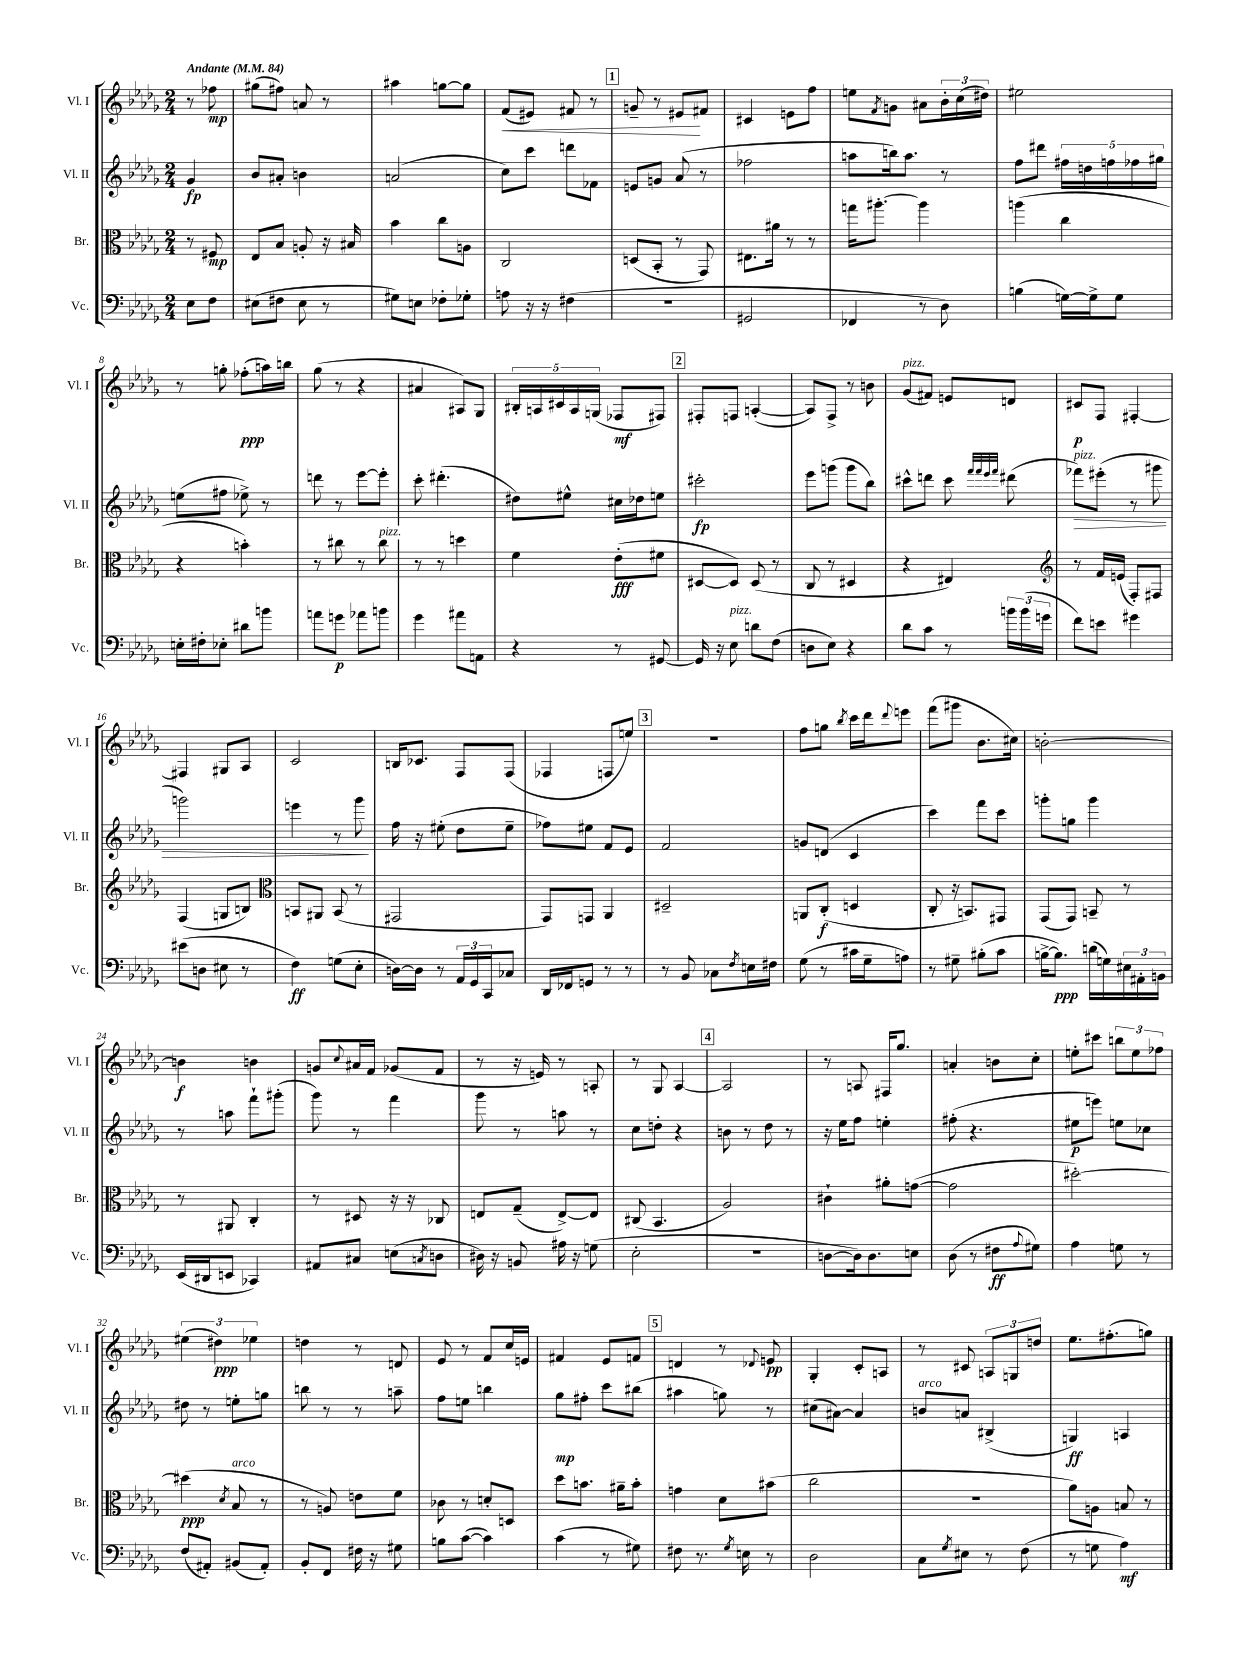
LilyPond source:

<<
\new StaffGroup <<
\new Staff = "s0" \with { instrumentName = "Vl. I" shortInstrumentName = "Vl. I" } {
    \clef treble \key des \major \numericTimeSignature \time 2/4 \partial 4 \tempo "Andante" 4 = 84
    r8 fes''8\mp |
    gis''8( fis''8) a'8 r8 |
    ais''4 g''8~ g''8 |
    f'8\<( eis'8) fis'8 r8 |
    \mark \markup { \box "1" } g'8-- r8 eis'8\! fis'8 |
    cis'4 e'8 f''8 |
    e''8 \acciaccatura { f'8 } g'8 ais'8 \tuplet 3/2 { bes'16-. c''16( dis''16) } |
    eis''2 |
    r8 g''8-. fes''8-.\ppp( a''16) b''16 |
    ges''8( r8 r4 |
    ais'4 ais8) ges8 |
    \tuplet 5/4 { bis16-. a16 cis'16 a16 g16( } fes8\mf fis8) |
    \mark \markup { \box "2" } fis8-. f8 a4~-.( |
    a8) f8-> r8 b'8 |
    ges'8^\markup { \italic "pizz." }( fis'8) e'8 d'8 |
    cis'8\p f8 fis4~-. |
    fis4 gis8 aes8 |
    c'2 |
    b16 ces'8. f8 f8( |
    fes4 f8 e''8) |
    \mark \markup { \box "3" } R2 |
    f''8 g''8 \acciaccatura { bes''8 } c'''16 des'''16 \appoggiatura { des'''8 } e'''8 |
    f'''8( gis'''8 bes'8. cis''16) |
    b'2~-. |
    b'4\f b'4 |
    g'8 \appoggiatura { c''8 } ais'16 f'16 ges'8( f'8 |
    r8 r16 e'16) r8 a8-. |
    r8 ges8 aes4~ |
    \mark \markup { \box "4" } aes2 |
    r8 a8 fis16 ges''8. |
    a'4-. b'8 c''8-. |
    e''8-. cis'''8 \tuplet 3/2 { b''8 e''8 fes''8 } |
    \tuplet 3/2 { eis''4( dis''4\ppp) ees''4 } |
    d''4 r8 d'8 |
    ees'8 r8 f'8 c''16 e'16 |
    fis'4 ees'8 f'8 |
    \mark \markup { \box "5" } d'4 r8 \appoggiatura { des'8 } e'8\pp |
    ges4-. c'8-. a8 |
    r8 cis'8 \tuplet 3/2 { a8 g8 d''8 } |
    ees''8. fis''8.-.( g''8) \bar "|." |
}
\new Staff = "s1" \with { instrumentName = "Vl. II" shortInstrumentName = "Vl. II" } {
    \clef treble \key des \major \numericTimeSignature \time 2/4 \partial 4
    ges'4\fp |
    bes'8 ais'8-. b'4 |
    a'2( |
    c''8) c'''8 d'''8 fes'8 |
    \mark \markup { \box "1" } e'8 g'8 aes'8( r8 |
    fes''2 |
    a''8 b''16) a''8. r8 |
    f''8 dis'''8 \tuplet 5/4 { fis''16 d''16 f''16 fes''16 gis''16 } |
    e''8( fis''8 ees''8->) r8 |
    d'''8 r8 ees'''8~ ees'''8-. |
    c'''8-. dis'''4.-.( |
    dis''8) eis''8-^ cis''16 des''16 e''8 |
    \mark \markup { \box "2" } cis'''2-.\fp |
    ees'''8 g'''8( g'''8 bes''8) |
    cis'''8-^ d'''8 cis'''8 \grace { f'''32 f'''32 ees'''32 f'''32 } dis'''8( |
    fes'''8\>^\markup { \italic "pizz." }) eis'''8-.( r8 gis'''8 |
    g'''2) |
    e'''4 r8 ges'''8\! |
    f''16 r16 eis''8-.( des''8 eis''8-- |
    fes''8) eis''8 f'8 ees'8 |
    \mark \markup { \box "3" } f'2 |
    g'8 d'8( c'4 |
    c'''4) f'''8 c'''8 |
    g'''8-. g''8 g'''4 |
    r8 a''8 f'''8-! gis'''8-.( |
    ges'''8) r8 f'''4 |
    ges'''8 r8 a''8 r8 |
    c''8 d''8-. r4 |
    \mark \markup { \box "4" } b'8 r8 des''8 r8 |
    r16 ees''16 f''8 e''4-. |
    fis''8-.( r4. |
    eis''8\p e'''8) e''8 ces''8 |
    dis''8 r8 e''8-. g''8 |
    b''8 r8 r8 a''8-- |
    f''8 e''8 b''4 |
    ges''8\mp fis''8-. c'''8 bis''8( |
    \mark \markup { \box "5" } ais''4 g''8) r8 |
    cis''8( ais'8~) ais'4 |
    b'8^\markup { \italic "arco" } a'8 bis4->( |
    g4\ff) a4 \bar "|." |
}
\new Staff = "s2" \with { instrumentName = "Br." shortInstrumentName = "Br." } {
    \clef alto \key des \major \numericTimeSignature \time 2/4 \partial 4
    r8 fis8\mp |
    ees8 bes8 a8-. r16 bis16 |
    bes'4 c''8 a8 |
    c2 |
    \mark \markup { \box "1" } d8( bes,8-. r8 ges,8) |
    eis8. ais'16 r8 r8 |
    g''16 ais''8.~-. ais''4 |
    a''4( c''4 |
    r4 b'4-.) |
    r8 cis''8 r8 cis''8^\markup { \italic "pizz." } |
    r8 r8 d''4 |
    f'4 ees'8-.\fff( fis'8 |
    \mark \markup { \box "2" } dis8~ dis8) dis8( r8 |
    c8 r8 dis4 |
    r4 eis4) |
    \clef treble r8 f'16 e'16( f8-.) fis8 |
    f4( g8 b8) |
    \clef alto b,8 ais,8 b,8( r8 |
    gis,2 |
    ges,8) g,8 aes,4 |
    \mark \markup { \box "3" } dis2-- |
    a,8 c8-.\f( d4 |
    c8-. r16 b,8.) gis,8 |
    ges,8( ges,8) b,8-- r8 |
    r8 ais,8 c4-. |
    r8 dis8 r16 r16 ces8 |
    e8 ges8--( e8~->) e8 |
    cis8( bes,4. |
    \mark \markup { \box "4" } aes2) |
    cis'4-! ais'8-. g'8~( |
    g'2 |
    dis''2~-.) |
    dis''4\ppp( \acciaccatura { des'8 } bes8^\markup { \italic "arco" } r8 |
    r8 a8) e'8 f'8 |
    ces'8 r8 d'8-. d8 |
    des''8 b'8. ais'16-- b'8-. |
    \mark \markup { \box "5" } g'4 des'8 bis'8( |
    c''2 |
    R2 |
    aes'8) a8 b8 r8 \bar "|." |
}
\new Staff = "s3" \with { instrumentName = "Vc." shortInstrumentName = "Vc." } {
    \clef bass \key des \major \numericTimeSignature \time 2/4 \partial 4
    ees8 f8 |
    eis8( fis8 eis8 r8 |
    gis8) e8 fes8-. ges8-. |
    a8 r16 r16 fis4( |
    \mark \markup { \box "1" } r2 |
    gis,2 |
    fes,4 r8 des8) |
    b4( g16~) g16-> g8 |
    e16-. fis16-. ees8-. dis'8 b'8 |
    a'8 g'8\p aes'8 b'8 |
    ges'4 ais'8 a,8 |
    r4 r8 gis,8~ |
    \mark \markup { \box "2" } gis,16 r16 ees8^\markup { \italic "pizz." } d'8 f8( |
    d8 ees8) r4 |
    des'8 c'8 r8 \tuplet 3/2 { b'16 b'16( g'16 } |
    f'8) e'8 gis'4 |
    eis'8( d8 eis8 r8 |
    f4\ff) g8( ees8-. |
    d16~) d16 r8 \tuplet 3/2 { aes,16 ges,16 c,16 } ces8 |
    des,16 fes,16 g,8 r8 r8 |
    \mark \markup { \box "3" } r8 bes,8 ces8 \acciaccatura { f8 } e16 fis16 |
    ges8( r8 cis'16 ges16-- a8) |
    r8 gis8-- bis8-.( c'8 |
    b16~-> b8.\ppp) d'16( g16) \tuplet 3/2 { eis16 ais,16-. b,16 } |
    ees,16( dis,16 e,8 ces,4) |
    ais,8 cis8 e8( \acciaccatura { c8 } d8 |
    dis16) r16 b,8 ais16 r16 g8( |
    ees2-. |
    \mark \markup { \box "4" } R2 |
    d8~ d16) d8. e8 |
    des8( r8 fis8\ff \appoggiatura { aes8 } gis8) |
    aes4 g8 r8 |
    f8( ais,8-.) bis,8( ais,8-.) |
    bes,8-. f,8 fis16 r16 gis8 |
    b8 c'8~( c'4) |
    c'4( r8 gis8) |
    \mark \markup { \box "5" } fis8 r8. \acciaccatura { ges8 } e16 r8 |
    des2 |
    c8 \acciaccatura { ges8 } eis8 r8 f8( |
    r8 g8 aes4\mf) \bar "|." |
}
>>
>>
